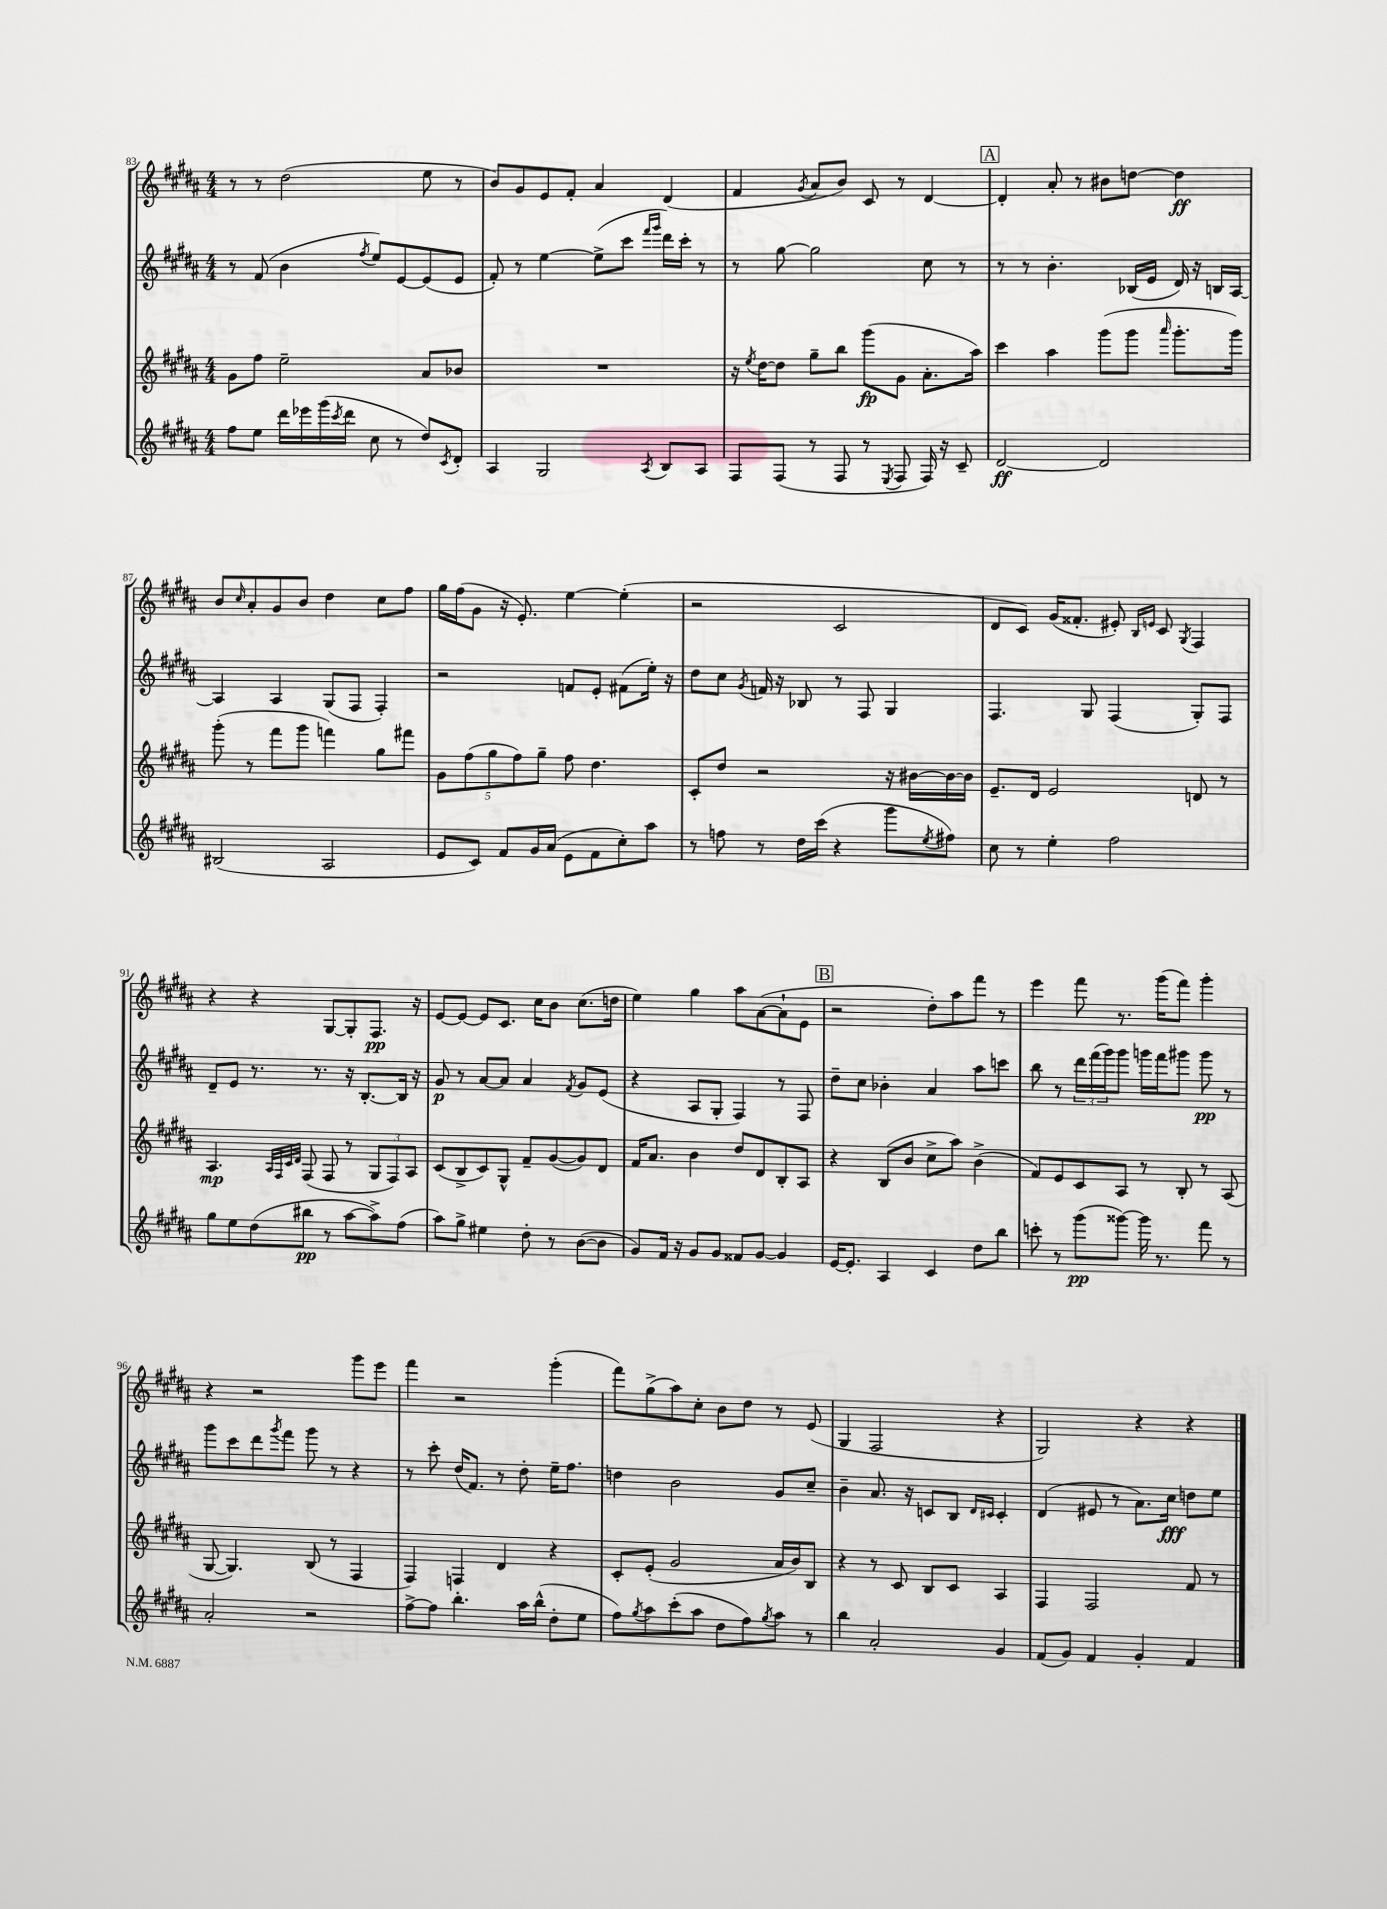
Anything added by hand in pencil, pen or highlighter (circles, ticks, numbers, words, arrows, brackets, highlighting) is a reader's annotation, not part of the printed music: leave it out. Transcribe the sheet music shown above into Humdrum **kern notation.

**kern	**kern	**kern	**kern
*staff4	*staff3	*staff2	*staff1
*clefG2	*clefG2	*clefG2	*clefG2
*k[f#c#g#d#a#]	*k[f#c#g#d#a#]	*k[f#c#g#d#a#]	*k[f#c#g#d#a#]
*M4/4	*M4/4	*M4/4	*M4/4
8ff#	8g#	8r	8r
8ee	8ff#	(8f#	8r
16ddd#	2ee~	4b	(2dd#
16eee-	.	.	.
(16ggg#	.	.	.
8qccc#	.	.	.
16ddd#	.	.	.
.	.	8qff#	.
8cc#	.	8ee)	.
8r	.	[8e	.
8dd#)	8a#	(8e]	8ee
8qc#	.	.	.
8d#'	8b-	8e	8r
=	=	=	=
4A#	1r	8f#')	8b)
.	.	8r	8g#
2G#	.	[4ee	8e
.	.	.	8f#'
.	.	(8ee^]	4a#
.	.	8ccc#	.
.	.	16qqfff#	.
8qA#	.	16qqggg#	.
8B	.	16ddd#)	(4d#
.	.	16ccc#'	.
8A#	.	8r	.
=	=	=	=
8F#	16r	8r	4f#
.	8qee	.	.
.	[16dd#	.	.
(8F#	8dd#]	[8gg#	.
.	.	.	8qg#
8r	8gg#~	2gg#]	8a#
8F#	8bb	.	8b)
8r	(8ggg#	.	8c#
8qE	.	.	.
8F#	8g#	.	8r
16F#)	8.a#'	8cc#	[4d#
16r	.	.	.
8c#~	.	8r	.
.	16aa#)	.	.
=	=	=	=
[2d#	4ccc#	8r	4d#']
.	.	8r	.
.	4aa#	4.b'	8a#'
.	.	.	8r
2d#]	(8ggg#	.	8b#
.	8ggg#	(16B-	[8dd
.	.	16e	.
.	16qqaaa#	.	.
.	8.ggg#'	16d#)	4dd]
.	.	16r	.
.	.	16B	.
.	16ggg#)	[16A#	.
=	=	=	=
(2B#	(8ggg#'	4A#]	8b
.	.	.	16qqcc#
.	8r	.	8a#'
.	8fff#	4A#	8g#
.	8ggg#	.	8b
2A#	4fff)	(8G#	4dd#
.	.	8F#	.
.	8gg#	4F#')	8cc#
.	8fff#	.	8ff#
=	=	=	=
8e	10g#	2r	16gg#
.	.	.	(16ff#
.	(10ff#	.	.
8c#)	.	.	8g#
.	10gg#	.	.
8f#	.	.	16r
.	10ff#)	.	.
.	.	.	8.e')
16g#	.	.	.
.	10gg#~	.	.
(16a#	.	.	.
8e	8ff#	8f	[4ee
8f#	4.dd#	8e'	.
8cc#')	.	(8f#	(4ee']
8aa#	.	16ee')	.
.	.	16r	.
=	=	=	=
8r	8c#'	8dd#	2r
8ff	8dd#	8cc#	.
.	.	8qg#	.
8r	2r	16f	.
.	.	16r	.
16dd#	.	8B-	.
(16ccc#	.	.	.
4r	.	8r	2c#
.	.	8F#	.
8ggg#	16r	4G#	.
.	[16b#	.	.
8qee	.	.	.
8ff#)	16b#_	.	.
.	16b#]	.	.
=	=	=	=
8cc#	8.e~	4.F#	8d#
8r	.	.	8c#)
.	16d#	.	.
4ee'	2e	.	(16g#
.	.	.	8.f##'
.	.	8G#	.
2ff#	.	(4F#	8e#')
.	.	.	16qqB
.	.	.	16qqe
.	.	.	8c#
.	.	.	8qG#
.	8d	8G#')	4F#
.	8r	8F#	.
=	=	=	=
8gg#	4.A#	8d#~	4r
8ee	.	8e	.
(8dd#	.	8.r	4r
.	32qqA#	.	.
.	32qqF#	.	.
.	32qqc#	.	.
.	32qqd#	.	.
8bb#	(8F#	.	.
.	.	8.r	.
8r	8F#	.	[8G#
[8aa#	8r	16r	8G#']
.	.	[8.B'	.
8aa#^])	12G#	.	8.F#
.	12F#)	.	.
(8ff#	.	16B]	.
.	12A#	.	.
.	.	16r	16r
=	=	=	=
8aa#)	(8c#	8g#	[8e
8gg#^	8B^	8r	8e_
4ee#	8c#)	[8a#	8e]
.	8G#^^	8a#]	8.c#
8dd#'	8f#~	4a#	.
.	.	.	16cc#
8r	([8g#	.	8b
.	.	8qf#	.
([8b	8g#])	8g#	(8.cc#
8b]	8d#	(8e	.
.	.	.	16dd
=	=	=	=
8g#)	16f#	4r	4ee)
.	8.a#	.	.
16f#	.	.	.
16r	.	.	.
8g#	4b	8A#	4gg#
8g#	.	8G#'	.
8f##	8dd#	4F#)	8aa#
[8g#	8d#	.	([8a#
4g#]	8B'	8r	8a#`]
.	8A#	8F#	8e
=	=	=	=
[16e	4r	8dd#~	2r
8.e']	.	.	.
.	.	8cc#	.
4A#	(8B	4b-'	.
.	8b	.	.
4c#	8cc#^	4a#	8dd#')
.	8aa#)	.	8aa#
8dd#	(4b^	8aa#	8fff#
8bb	.	8ccc	8r
=	=	=	=
8ccc'	8f#)	8bb	4eee
8r	8e	8r	.
(8ggg#	8c#	24ddd#	8fff#
.	.	(24fff#	.
.	.	24ggg#)	.
[8ggg##)	8A#	8ggg#	8.r
16ggg##]	8r	16ggg	.
8.r	.	16fff#	(16ggg#
.	8B'	8ggg#	8fff#)
8fff#	8r	8ggg#	4ggg#'
8r	(8A#	8r	.
=	=	=	=
2a#'	[8G#	8ggg#	4r
.	4.G#])	8ccc#	.
.	.	8ddd#	2r
.	.	8qggg#	.
.	.	8fff#	.
2r	(8B	8ggg#	.
.	8r	8r	.
.	4F#	4r	8ggg#
.	.	.	8eee
=	=	=	=
[8ff#^	4F#)	8r	4fff#
8ff#]	.	8ccc#'	.
4.bb'	4F	(16dd#	2r
.	.	8.f#)	.
.	4d#	8r	.
16aa#	.	8dd#'	.
(16bb^^	.	.	.
8dd#'	4r	16ee~	(4ggg#'
.	.	8.ff#	.
8ee	.	.	.
=	=	=	=
8ff#)	8c#'	4dd	8fff#)
8qgg#	.	.	.
8aa#	(8e'	.	(8gg#^
(8ccc#'	2g#	2b	8aa#)
8aa#	.	.	8cc#'
8dd#	.	.	8b
8ff#)	.	.	8dd#
8qgg#	.	.	.
8aa#	16a#	8g#	8r
.	16b)	.	.
8r	8B	8cc#~	(8e
=	=	=	=
4bb	4r	4b~	4G#
2a#'	8r	8.a#	2F#
.	8c#	.	.
.	.	16r	.
.	8B	8c	.
.	8c#	8B	.
.	.	16qqd#	.
.	.	16qqc#	.
4g#	4A#	4c#'	4r
=	=	=	=
(8f#	4F#	(4d#	2G#)
8g#)	.	.	.
4f#	2F#	8e#	.
.	.	8r	.
4g#'	.	8.a#)	4r
.	.	16cc#	.
4f#	8f#	8dd	4r
.	8r	8ee	.
==	==	==	==
*-	*-	*-	*-
